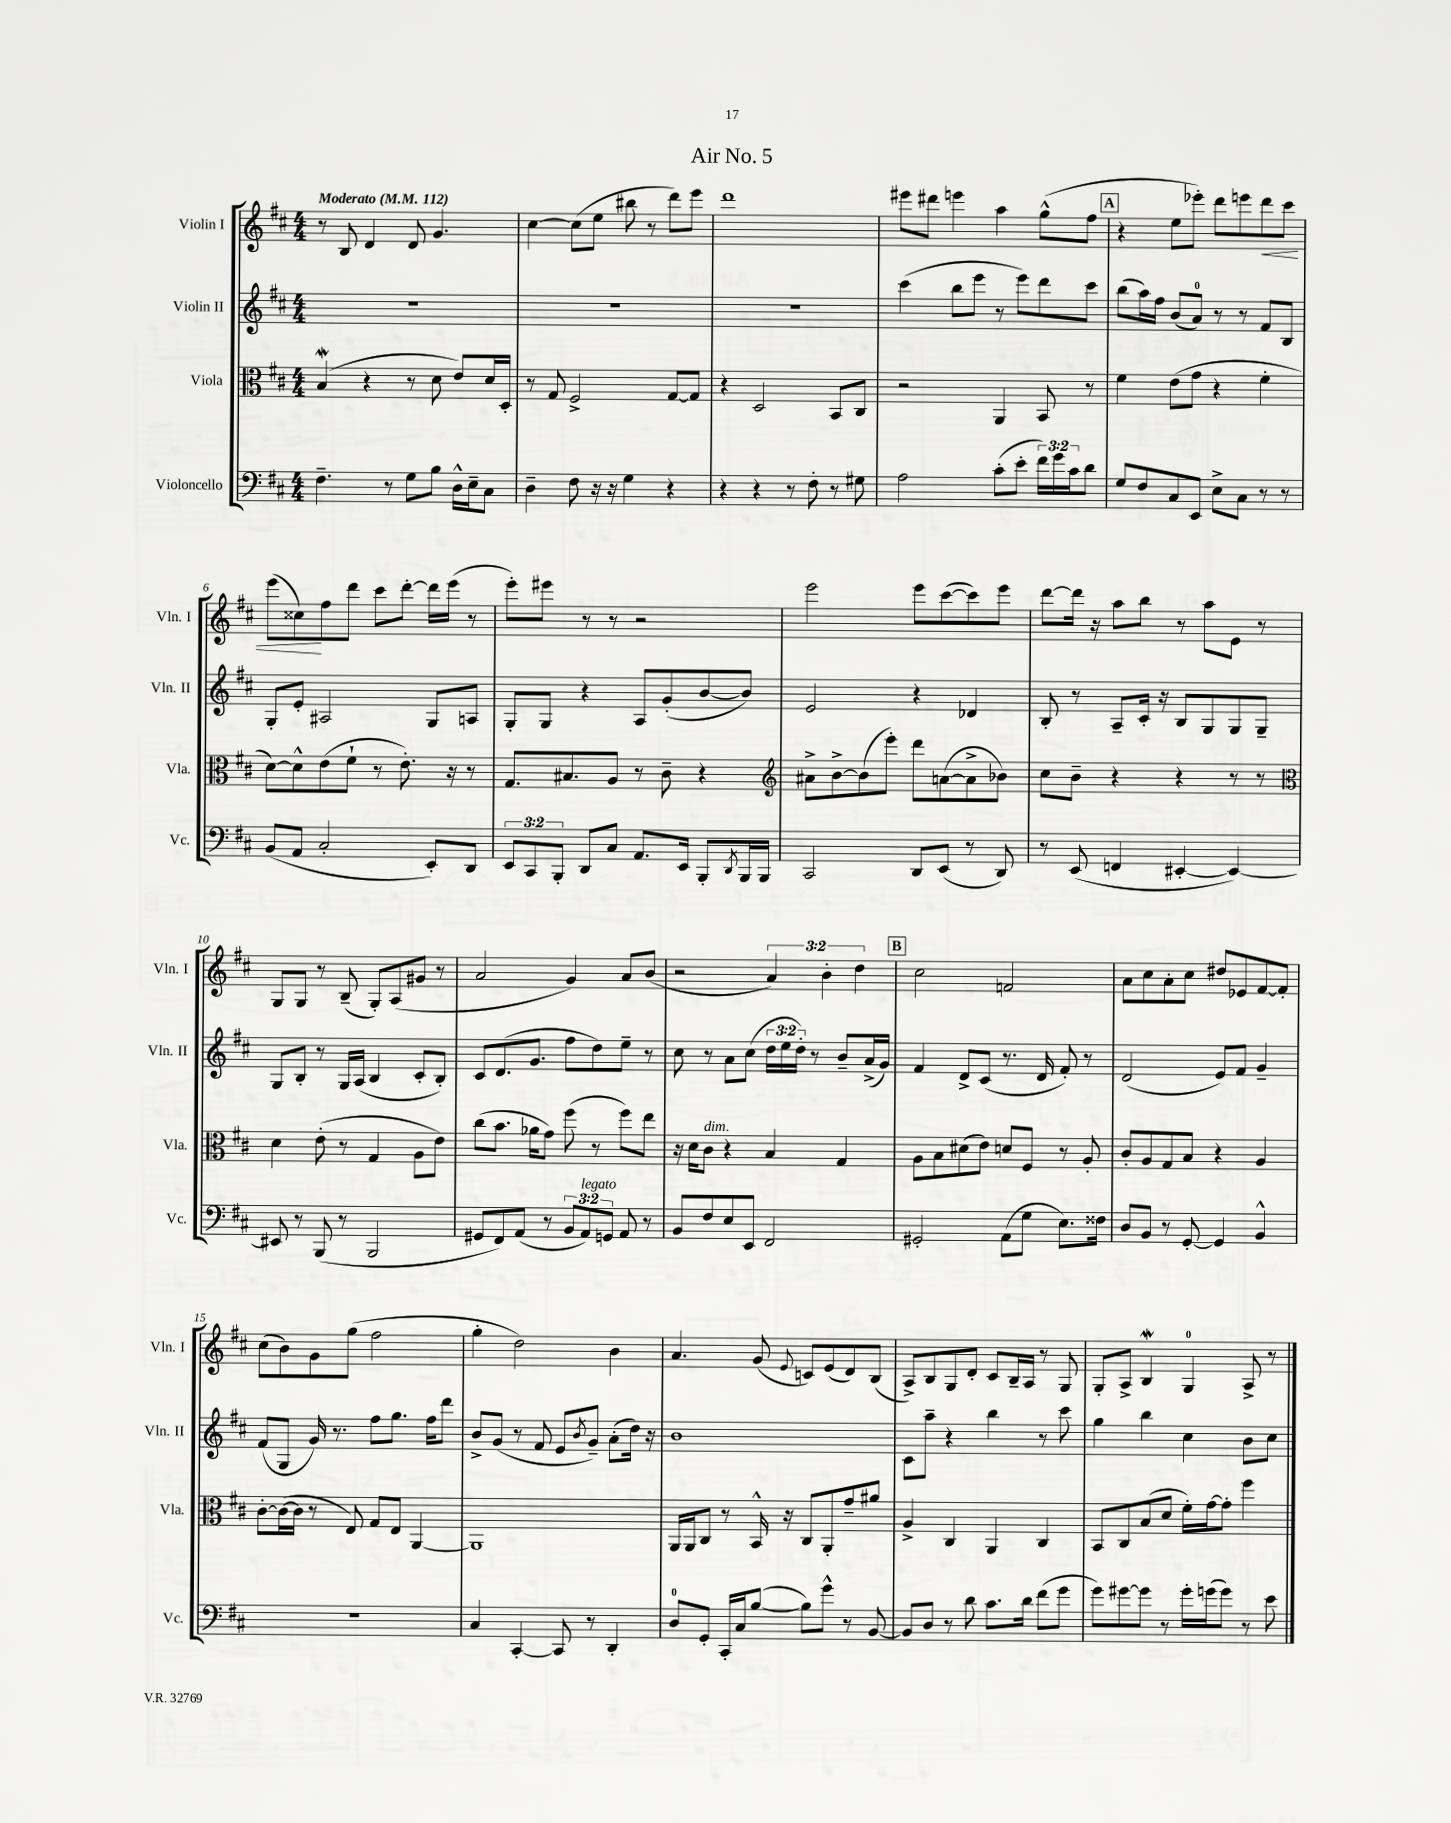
\header { title = "Air No. 5" }
<<
\new StaffGroup <<
\new Staff = "s0" \with { instrumentName = "Violin I" shortInstrumentName = "Vln. I" } {
    \clef treble \key d \major \numericTimeSignature \time 4/4 \override Staff.TupletNumber.text = #tuplet-number::calc-fraction-text \tempo "Moderato" 4 = 112
    r8 b8 d'4 d'8 g'4. |
    cis''4~ cis''8( e''8 bis''8 r8 d'''8) e'''8 |
    d'''1 |
    eis'''8 dis'''8 e'''4 a''4 g''8-^( fis''8 |
    \mark \markup { \box "A" } r4 e''8 ees'''8-.) d'''8 e'''8 d'''8\< cis'''8 |
    e'''8( cisis''8\!) fis''8 d'''8 cis'''8 d'''8~-. d'''16 e'''16( r8 |
    e'''8-.) eis'''8 r8 r8 r2 |
    e'''2 e'''8 cis'''8~( cis'''8) e'''8 |
    d'''8~ d'''16 r16 a''8 b''8 r8 a''8 e'8 r8 |
    g8 g8 r8 b8--( g8-.) a8( gis'8 r8 |
    a'2 g'4) a'8 b'8( |
    r2 \tuplet 3/2 { a'4) b'4-. d''4 } |
    \mark \markup { \box "B" } cis''2 f'2 |
    a'8 cis''8 a'8-. cis''8 dis''8 ees'8 fis'8~ fis'8-. |
    cis''8( b'8) g'8 g''8( fis''2 |
    g''4-. d''2) b'4 |
    a'4. g'8( \appoggiatura { e'8 } c'8) e'8( d'8) b8( |
    a8->) b8 g8 d'8-. cis'8 b16-- a16 r8 g8 |
    g8-. a8-> b4\mordent g4-0 a8-> r8 \bar "|." |
}
\new Staff = "s1" \with { instrumentName = "Violin II" shortInstrumentName = "Vln. II" } {
    \clef treble \key d \major \numericTimeSignature \time 4/4 \override Staff.TupletNumber.text = #tuplet-number::calc-fraction-text
    R1 |
    R1 |
    R1 |
    cis'''4( b''8 e'''8 r8 e'''8) d'''8 cis'''8 |
    \mark \markup { \box "A" } b''8( a''16) fis''16 b'8( a'8-0) r8 r8 fis'8 b8 |
    g8-. e'8-. ais2 g8 a8 |
    g8-. g8 r4 a8 g'8-.( b'8~ b'8) |
    e'2 r4 des'4 |
    b8-. r8 a8-- cis'16-. r16 b8 g8 g8 g8-- |
    g8 b8-. r8 g16 a16( b4 cis'8-. b8-.) |
    cis'8 d'8.( g'8. fis''8 d''8) e''8-- r8 |
    cis''8 r8 a'8 cis''8( \tuplet 3/2 { d''16 e''16 d''16-.) } r8 b'8-- a'16->( g'16) |
    \mark \markup { \box "B" } fis'4 d'8-> cis'8( r8. d'16 fis'8-.) r8 |
    d'2( e'8) fis'8 g'4-- |
    fis'8( g8 g'16) r8. fis''8 g''8. fis''16 d'''8 |
    b'8-> g'8( r8 fis'8 e'8 \acciaccatura { b'8 } g'8--) a'8-.( d''16) r16 |
    b'1 |
    cis'8 a''8-- r4 b''4 r8 cis'''8 |
    g''4 b''4 cis''4 b'8 cis''8 \bar "|." |
}
\new Staff = "s2" \with { instrumentName = "Viola" shortInstrumentName = "Vla." } {
    \clef alto \key d \major \numericTimeSignature \time 4/4
    b4\mordent( r4 r8 d'8 e'8) d'16 d16-. |
    r8 g8 fis2-> g8~ g8 |
    r4 d2 b,8 cis8 |
    r2 a,4 b,8 r8 |
    \mark \markup { \box "A" } fis'4 e'8( g'8 r4 fis'4-. |
    d'8~) d'8-^ e'8( fis'8-! r8 e'8.-.) r16 r8 |
    g8. bis8. a8 r8 cis'8-- r4 |
    \clef treble ais'8-> b'8~-> b'8( e'''8-.) d'''8 a'8~( a'8-> bes'8) |
    cis''8 b'8-- r4 r4 r8 r8 |
    \clef alto d'4 e'8-.( r8 g4 a8 e'8) |
    cis''8( b'8. aes'16 g'8) fis''8( r8 fis''8) e''8 |
    r16 d'16 cis'8^\markup { \italic "dim." } r4 b4 g4 |
    \mark \markup { \box "B" } a8 b8 dis'8( e'8) d'8 fis8 r8 a8-. |
    cis'8-. a8 g8 b8 r4 a4 |
    cis'8~-. cis'16~( cis'16 r8 e8) g8 e8 a,4~ |
    a,1 |
    a,16 a,16 cis8 r8 b,16-^ r16 cis8 a,8-. g'8-- ais'8 |
    a4-> cis4 a,4 cis4 |
    b,8 cis8 b8( d'8 fis'16-.) g'16~ g'8-. fis''4 \bar "|." |
}
\new Staff = "s3" \with { instrumentName = "Violoncello" shortInstrumentName = "Vc." } {
    \clef bass \key d \major \numericTimeSignature \time 4/4 \override Staff.TupletNumber.text = #tuplet-number::calc-fraction-text
    fis4.-- r8 g8 b8 d16-^ e16-- cis8 |
    d4-- fis8 r16 r16 g4 r4 |
    r4 r4 r8 fis8-. r8 gis8 |
    a2 cis'8-.( e'8-. \tuplet 3/2 { fis'16) g'16 cis'16 } d'8 |
    \mark \markup { \box "A" } g8 fis8 cis8 e,8 e8-> cis8 r8 r8 |
    b,8( a,8 cis2-. e,8-.) d,8 |
    \tuplet 3/2 { e,8 cis,8 b,,8-. } d,8 cis8 a,8. e,16 b,,8-. \acciaccatura { d,8 } b,,16 b,,16 |
    cis,2 d,8 e,8( r8 d,8) |
    r8 e,8( f,4 eis,4~-. eis,4~) |
    eis,8 r8 b,,8( r8 b,,2 |
    gis,8 fis,8) a,8( r8 \tuplet 3/2 { b,8 a,8^\markup { \italic "legato" }) g,8 } a,8 r8 |
    b,8 fis8 e8 e,8 fis,2 |
    \mark \markup { \box "B" } gis,2-. a,8( g8 e8.) fisis16 |
    d8 b,8 r8 g,8~-. g,4 b,4-^ |
    R1 |
    cis4 cis,4~-. cis,8 r8 d,4-. |
    d8-0 g,8-. cis,16-. cis16 b8~( b8) g'8-^ r8 b,8~ |
    b,8 d8 r8 d'8 cis'8. d'16 fis'8( g'8 |
    g'8) gis'8~ gis'8 r8 gis'16-. g'16( g'8) r8 e'8 \bar "|." |
}
>>
>>
